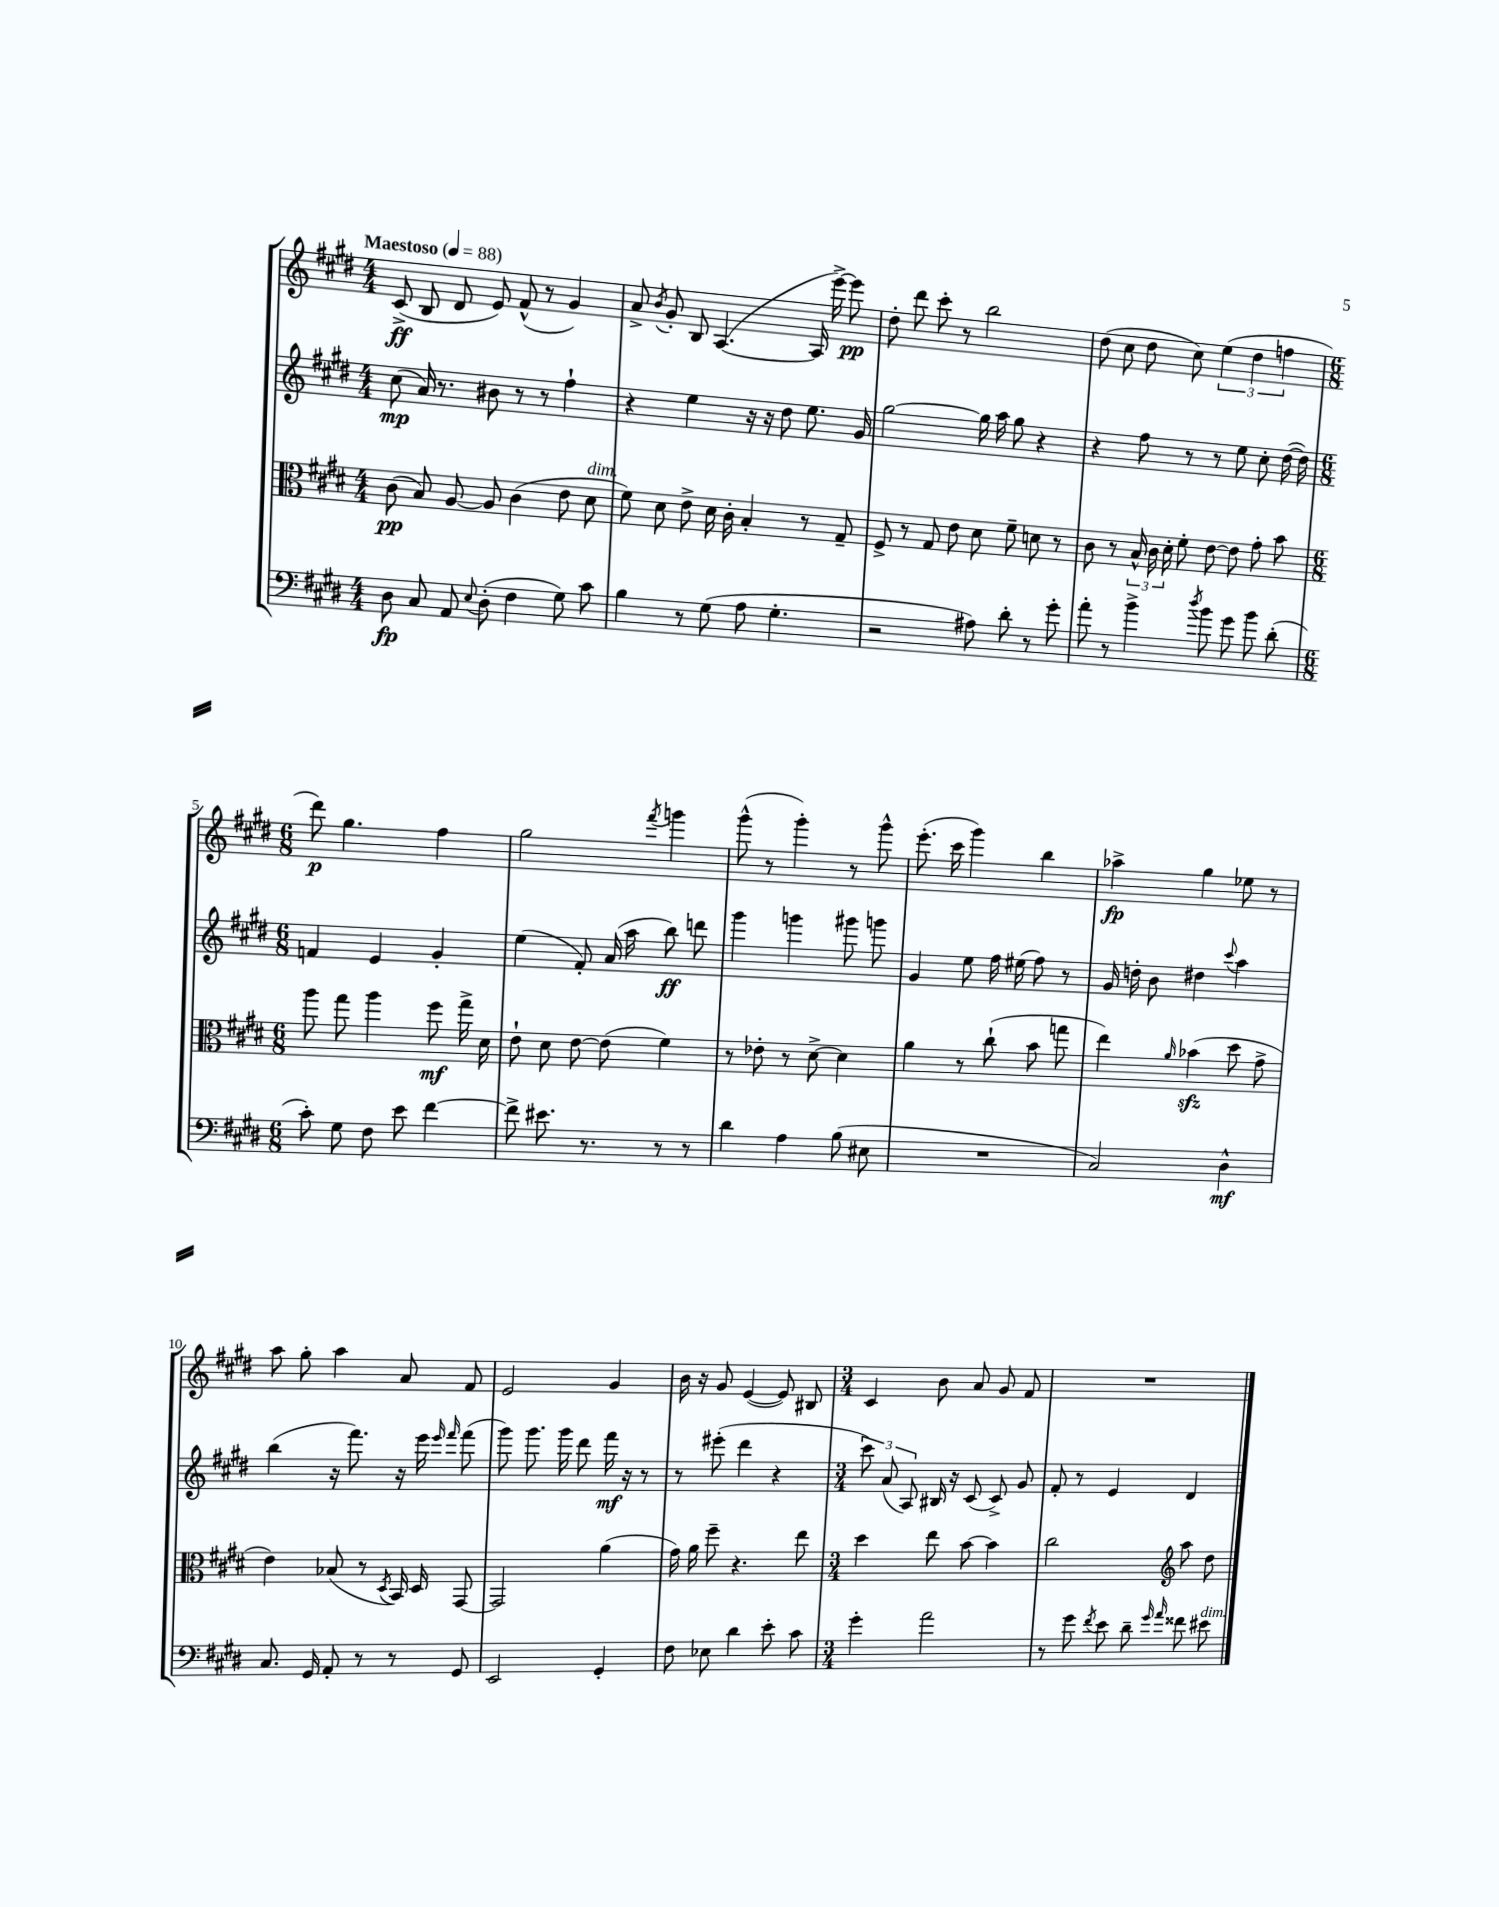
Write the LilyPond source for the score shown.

<<
\new StaffGroup <<
\new Staff = "s0" {
    \clef treble \key e \major \numericTimeSignature \time 4/4 \tempo "Maestoso" 4 = 88
    \autoBeamOff cis'8->\ff( b8 dis'8 e'8) fis'8-^( r8 gis'4) |
    a'8-> \acciaccatura { b'8 } gis'8-. b8 a4.~( a16 e'''16~->) e'''8\pp |
    dis''8-. dis'''8 cis'''8-. r8 b''2 |
    dis''8( cis''8 dis''8 cis''8) \tuplet 3/2 { e''4( dis''4 f''4 } |
    \numericTimeSignature \time 6/8 dis'''8\p) gis''4. fis''4 |
    gis''2 \acciaccatura { fis'''8 } g'''4 |
    gis'''8-^( r8 gis'''4-.) r8 gis'''8-^ |
    e'''8.-.( cis'''16 gis'''4) b''4 |
    aes''4->\fp gis''4 ees''8 r8 |
    a''8 gis''8-. a''4 a'8 fis'8 |
    e'2 gis'4 |
    b'16 r16 gis'8 e'4~( e'8) bis8 |
    \numericTimeSignature \time 3/4 cis'4 b'8 a'8 gis'8 fis'8 |
    R2. \bar "|." |
}
\new Staff = "s1" {
    \clef treble \key e \major \numericTimeSignature \time 4/4
    \autoBeamOff cis''8\mp( a'16) r8. bis'8 r8 r8 fis''4-! |
    r4 e''4 r16 r16 dis''8 e''8. gis'16 |
    gis''2~ gis''16 a''16 gis''8 r4 |
    r4 fis''8 r8 r8 e''8 cis''8-. dis''16~( dis''16) |
    \numericTimeSignature \time 6/8 f'4 e'4 gis'4-. |
    e''4( fis'8-.) a'16( a''16 b''8\ff) d'''8 |
    gis'''4 g'''4 gis'''8 g'''8 |
    gis'4 e''8 fis''16 eis''16( fis''8) r8 |
    gis'16 d''16-. b'8 dis''4 \appoggiatura { cis'''8 } a''4 |
    b''4( r16 fis'''8.) r16 e'''16 \grace { e'''16 fis'''16 } fis'''8( |
    gis'''8) gis'''8. gis'''16 dis'''8 fis'''16\mf r16 r8 |
    r8 eis'''8-.( dis'''4 r4 |
    \numericTimeSignature \time 3/4 \tuplet 3/2 { cis'''8) a'8( a8) } bis16 r16 cis'8( cis'8->) gis'8 |
    fis'8-. r8 e'4 dis'4 \bar "|." |
}
\new Staff = "s2" {
    \clef alto \key e \major \numericTimeSignature \time 4/4
    \autoBeamOff cis'8\pp( b8) a8~ a8 cis'4( e'8 dis'8^\markup { \italic "dim." } |
    fis'8) dis'8 e'8-> dis'16 cis'16-. b4-. r8 gis8-- |
    fis8-> r8 gis8 e'8 dis'8 fis'8-- d'8 r8 |
    cis'8 r8 \tuplet 3/2 { b16-^ cis'16 dis'16-. } fis'8-. e'8~ e'8 gis'8-. b'8 |
    \numericTimeSignature \time 6/8 a''8 gis''8 a''4 fis''8\mf gis''16-> dis'16 |
    e'8-! dis'8 e'8~ e'8( fis'4) |
    r8 ees'8-. r8 dis'8~-> dis'4 |
    a'4 r8 cis''8-!( b'8 g''8 |
    e''4) \grace { a'16 } bes'4\sfz( dis''8 gis'8-> |
    e'4) bes8( r8 \acciaccatura { dis8 } b,16) dis16 gis,8~ |
    gis,2 a'4( |
    gis'16) a'16 fis''8-- r4. e''8 |
    \numericTimeSignature \time 3/4 dis''4 e''8 b'8~ b'4 |
    cis''2 \clef treble a''8 dis''8 \bar "|." |
}
\new Staff = "s3" {
    \clef bass \key e \major \numericTimeSignature \time 4/4
    \autoBeamOff dis8\fp cis8 a,8 \appoggiatura { e8 } dis8-.( fis4 gis8) cis'8 |
    b4 r8 gis8( a8 gis4.-. |
    r2 ais8) dis'8-. r8 gis'8-. |
    a'8-. r8 b'4-> \acciaccatura { dis''8 } b'8 gis'8 b'8 dis'8-.( |
    \numericTimeSignature \time 6/8 cis'8-.) gis8 fis8 e'8 fis'4~ |
    fis'8-> eis'8. r8. r8 r8 |
    dis'4 a4 b8( eis8 |
    R2. |
    cis2) dis4-^\mf |
    cis8. gis,16 a,8-. r8 r8 gis,8 |
    e,2 gis,4-. |
    fis8 ees8 dis'4 e'8-. cis'8 |
    \numericTimeSignature \time 3/4 gis'4-. a'2 |
    r8 gis'8 \acciaccatura { fis'8 } e'8 dis'8-- \grace { gis'16 a'16 } fisis'8 eis'8^\markup { \italic "dim." } \bar "|." |
}
>>
>>
